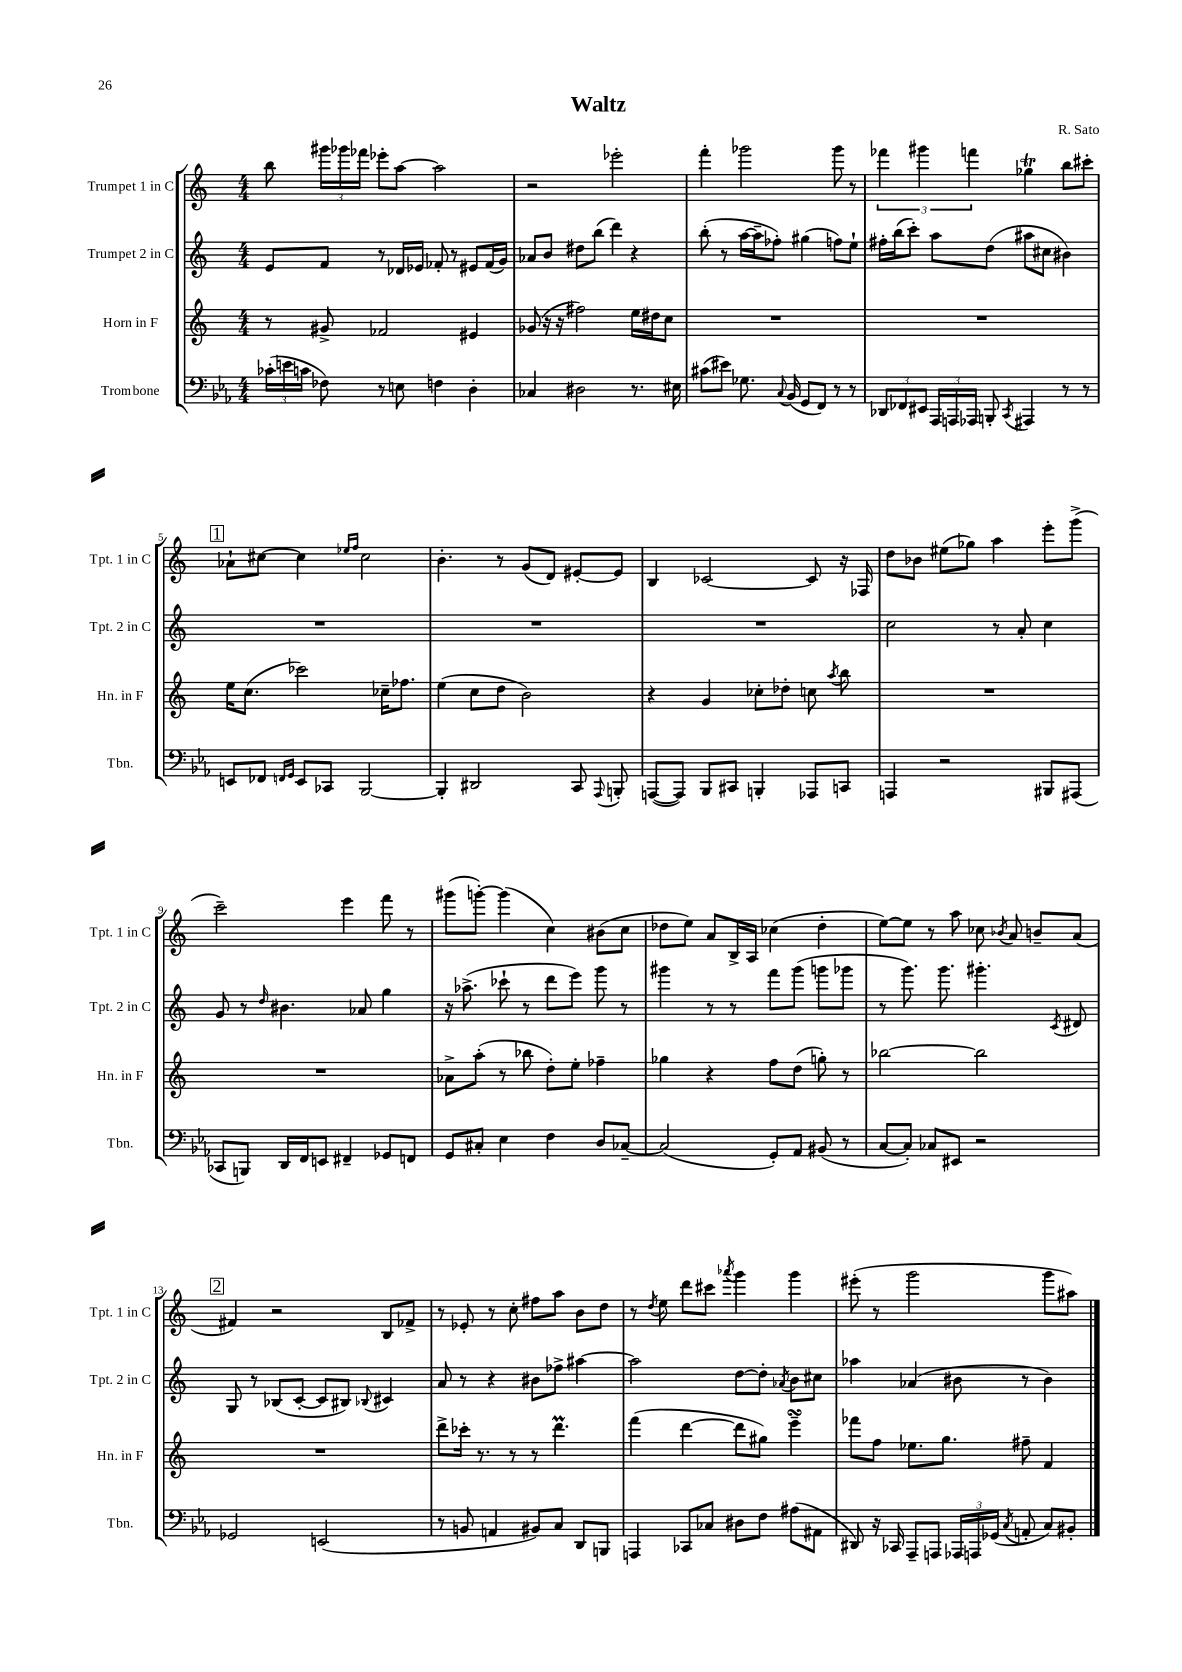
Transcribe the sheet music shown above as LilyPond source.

\header { title = "Waltz" composer = "R. Sato" }
<<
\new StaffGroup <<
\new Staff = "s0" \with { instrumentName = "Trumpet 1 in C" shortInstrumentName = "Tpt. 1 in C" } {
    \clef treble \key c \major \numericTimeSignature \time 4/4
    \autoBeamOff b''8 \tuplet 3/2 { gis'''16[ ges'''16 fes'''16] } ees'''8[-. a''8]~ a''2 |
    r2 ees'''2-. |
    f'''4-. ges'''2 ges'''8 r8 |
    \tuplet 3/2 { fes'''4 gis'''4 f'''4 } ges''4\trill b''8[ cis'''8]-. |
    \mark \markup { \box "1" } aes'8[-! cis''8]~ cis''4 \grace { ees''16[ f''16] } cis''2 |
    b'4.-. r8 g'8[( d'8]) eis'8[~-. eis'8] |
    b4 ces'2~ ces'8 r16 fes16 |
    d''8[ bes'8] eis''8[( ges''8]) a''4 e'''8[-. g'''8]->( |
    c'''2--) e'''4 f'''8 r8 |
    gis'''8[( g'''8]~-.) g'''4( c''4) bis'8[( c''8] |
    des''8[ e''8]) a'8[ b16-> a16] ces''4( des''4-. |
    e''8[~) e''8] r8 a''8 ces''8 \acciaccatura { bes'8 } a'8 b'8[-- a'8]( |
    \mark \markup { \box "2" } fis'4) r2 b8[ fes'8]-> |
    r8 ees'8-. r8 c''8-. fis''8[ a''8] b'8[ d''8] |
    r8 \acciaccatura { d''8 } e''8 d'''8[ cis'''8] \acciaccatura { aes'''8 } g'''4 g'''4 |
    eis'''8-.( r8 g'''2 g'''8[ ais''8]) \bar "|." |
}
\new Staff = "s1" \with { instrumentName = "Trumpet 2 in C" shortInstrumentName = "Tpt. 2 in C" } {
    \clef treble \key c \major \numericTimeSignature \time 4/4
    \autoBeamOff e'8[ f'8] r8 des'16[ ees'16] fes'8-. r8 eis'8[ fes'16( g'16]) |
    aes'8[ b'8] dis''8[ b''8]( d'''4) r4 |
    b''8-.( r8 a''16[~ a''16-- fes''8]-.) gis''4( f''8[) e''8]-! |
    fis''16[-. b''16( c'''8]-.) a''8[ d''8]( ais''8[ cis''8] bis'4) |
    \mark \markup { \box "1" } R1 |
    R1 |
    R1 |
    c''2 r8 a'8-. c''4 |
    g'8 r8 \grace { d''16 } bis'4. aes'8 g''4 |
    r16 aes''8.->( ces'''8-! r8 d'''8[ e'''8]) g'''8 r8 |
    gis'''4 r8 r8 f'''8[ gis'''8]( g'''8[ ges'''8] |
    r8 g'''8.) g'''8. gis'''4.-. \acciaccatura { c'8 } dis'8 |
    \mark \markup { \box "2" } g8 r8 bes8[( c'8]~-. c'8[ bis8]) \appoggiatura { bes8 } cis'4 |
    a'8 r8 r4 bis'8[ fes''8]-> ais''4~ |
    ais''2 d''8[~ d''8]-. \acciaccatura { aes'8 } b'8[ cis''8] |
    aes''4 aes'4( bis'8 r8 bis'4) \bar "|." |
}
\new Staff = "s2" \with { instrumentName = "Horn in F" shortInstrumentName = "Hn. in F" } {
    \clef treble \key c \major \numericTimeSignature \time 4/4
    \autoBeamOff r8 gis'8-> fes'2 eis'4 |
    ges'8( r16 r16 fis''2) e''16[ dis''16 c''8] |
    R1 |
    R1 |
    \mark \markup { \box "1" } e''16[ c''8.]( ces'''2) ces''16[-- fes''8.] |
    e''4( c''8[ d''8] b'2) |
    r4 g'4 ces''8[-. des''8]-. c''8 \acciaccatura { a''8 } b''8 |
    R1 |
    R1 |
    aes'8[-> a''8]-.( r8 bes''8 d''8[-.) e''8]-. fes''4-- |
    ges''4 r4 f''8[ d''8]( g''8-.) r8 |
    bes''2~ bes''2 |
    \mark \markup { \box "2" } R1 |
    d'''8[-> ces'''16]-. r8. r8 r8 d'''4.\prall |
    f'''4( d'''4~ d'''8[ gis''8]) e'''4--\turn |
    fes'''8[ f''8] ees''8.[ g''8.] fis''8-- f'4 \bar "|." |
}
\new Staff = "s3" \with { instrumentName = "Trombone" shortInstrumentName = "Tbn." } {
    \clef bass \key ees \major \numericTimeSignature \time 4/4
    \autoBeamOff \tuplet 3/2 { ces'16[-.( e'16 c'16] } fes8) r8 e8 f4 d4-. |
    ces4 dis2 r8. eis16 |
    cis'8[( eis'8]) ges8. \appoggiatura { c8 } bes,16( g,8[ f,8]) r8 r8 |
    \tuplet 3/2 { des,8[ fes,8 eis,8] } \tuplet 3/2 { aes,,16[ a,,16 aes,,16] } b,,8-. \acciaccatura { c,8 } ais,,4 r8 r8 |
    \mark \markup { \box "1" } e,8[ fes,8] \grace { f,16[ g,16] } e,8[ ces,8] bes,,2~ |
    bes,,4-. dis,2 c,8 \appoggiatura { aes,,8 } b,,8-. |
    a,,8[~( a,,8]) bes,,8[ cis,8] b,,4-. aes,,8[ c,8] |
    a,,4 r2 bis,,8[ ais,,8]( |
    ces,8[ b,,8]) d,16[ f,16 e,8] fis,4-- ges,8[ f,8] |
    g,8[ cis8]-. ees4 f4 d8[ ces8]~-- |
    ces2( g,8[-.) aes,8] bis,8( r8 |
    c8[~ c8]-.) ces8[ eis,8] r2 |
    \mark \markup { \box "2" } ges,2 e,2( |
    r8 b,8 a,4 bis,8[) c8] d,8[ b,,8] |
    a,,4 ces,8[ ces8] dis8[ f8] ais8[( ais,8] |
    dis,8) r16 ces,16 aes,,8[-- a,,8] \tuplet 3/2 { aes,,16[ a,,16 ges,16]( } \acciaccatura { c8 } a,8-. c8[) bis,8]-. \bar "|." |
}
>>
>>
